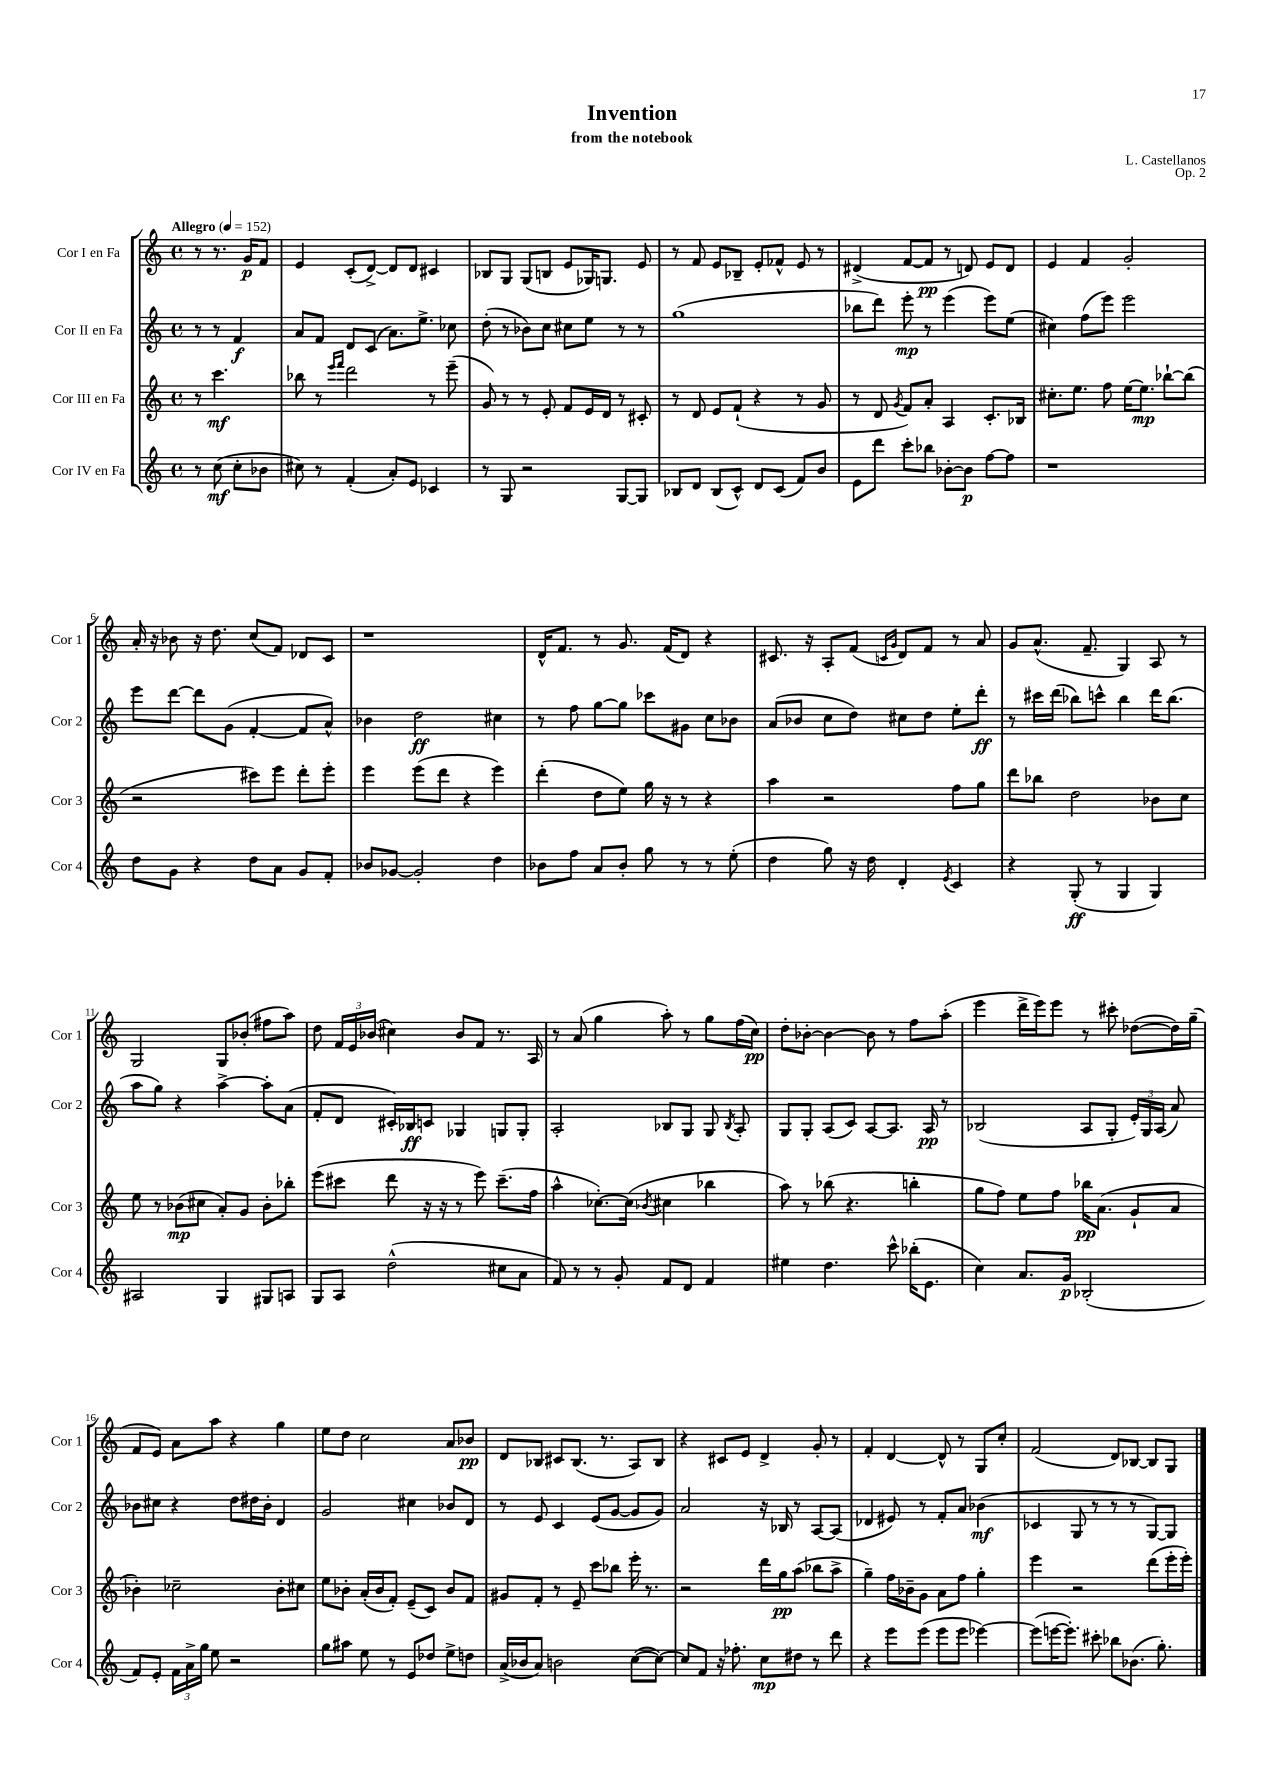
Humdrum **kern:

**kern	**kern	**kern	**kern
*staff4	*staff3	*staff2	*staff1
*clefG2	*clefG2	*clefG2	*clefG2
*k[]	*k[]	*k[]	*k[]
*M4/4	*M4/4	*M4/4	*M4/4
*met(c)	*met(c)	*met(c)	*met(c)
*MM152	*MM152	*MM152	*MM152
8r	8r	8r	8r
(8cc\	4.ccc\	8r	8.r
8cc'\L	.	4f/	.
.	.	.	16g/LK
8b-\J	.	.	8f/J
=	=	=	=
8cc#\)	8bb-\	8a/L	4e/
8r	8r	8f/J	.
.	16qqeee/LL	.	.
.	16qqfff/JJ	.	.
(4f'/	2ddd\	8d/L	(8c'/L
.	.	(8c/J	[8d^/J)
8a'/L)	.	8.a\L)	8d/]L
8e/J	.	.	8d/J
.	.	8.ee^\J	.
4c-/	8r	.	4c#/
.	(8eee~\	8cc-\	.
=	=	=	=
8r	8g/)	(8dd'\	8B-/L
8G/	8r	8r	8G/J
2r	8r	8b-\L)	(8G/L
.	8e'/	8cc\J	8B/J
.	8f/L	8cc#\L	8e/L
.	16e/L	8ee\J	16G-/K)
.	16d/JJ	.	8.G/J
[8G/L	8r	8r	.
8G/]J	8c#'/	8r	8e/
=	=	=	=
8B-/L	8r	(1gg	8r
8d/J	8d/	.	8f/
(8B-/L	8e/L	.	8e/L
8c^^/J)	(8f`/J	.	8B-~/J
8d/L	4r	.	8e'/L
(8c/J	.	.	8f-^^/J
8f/L)	8r	.	8e/
8b/J	8g/	.	8r
=	=	=	=
8e\L	8r	8bb-\L	(4d#^/
8ddd\J	8d/	8ddd\J)	.
.	8qg/	.	.
8ccc'\L	8f/L)	8eee'\	[8f/L
8bb-\J	8a'/J	8r	8f/]J
[8b-'\L	4A/	(4eee\	8r
8b-\]J	.	.	8d/)
[8ff\L	8.c'/L	8eee\L)	8e/L
8ff\]J	.	(8ee\J	8d/J
.	16B-/Jk	.	.
=	=	=	=
1r	8.cc#'\L	4cc#\)	4e/
.	8.ee\J	.	.
.	.	(8ff\L	4f/
.	8ff\	8eee\J)	.
.	[16ee\LK	2eee\	2g'/
.	8.ee\]J	.	.
.	[8bb-`\L	.	.
.	(8bb-\]J	.	.
=	=	=	=
8dd\L	2r	8eee\L	16a'/
.	.	.	16r
8g\J	.	[8ddd\J	8b-\
4r	.	8ddd\]L	16r
.	.	.	8.dd\
.	.	(8g\J	.
8dd\L	8ccc#\L)	[4f'/	(8cc/L
8a\J	8eee\J	.	8f/J)
8g/L	8ddd'\L	8f/]L	8d-/L
8f'/J	8eee'\J	8a^^/J)	8c/J
=	=	=	=
8b-/L	4eee\	4b-\	1r
[8g-/J	.	.	.
2g-'/]	(8eee\L	2dd\	.
.	8ddd\J	.	.
.	4r	.	.
4dd\	4eee\)	4cc#\	.
=	=	=	=
8b-\L	(4ddd'\	8r	16d^^/LK
.	.	.	8.f/J
8ff\J	.	8ff\	.
8a/L	8dd\L	[8gg\L	8r
8b-'/J	8ee\J)	8gg\]J	8.g/
8gg\	16gg\	8ccc-\L	.
.	16r	.	(16f/LK
8r	8r	8g#\J	8d/J)
8r	4r	8cc\L	4r
(8ee'\	.	8b-\J	.
=	=	=	=
4dd\	4aa\	(8a/L	8.c#/
.	.	8b-/J	.
.	.	.	16r
8gg\)	2r	8cc\L	8A'/L
16r	.	8dd\J)	(8f/J
16dd\	.	.	.
.	.	.	16qqc/LL
.	.	.	16qqg/JJ
4d'/	.	8cc#\L	8d/L)
.	.	8dd\J	8f/J
8qe/	.	.	.
4c/	8ff\L	8ee'\L	8r
.	8gg\J	8ddd'\J	8a/
=	=	=	=
4r	8ddd\L	8r	8g/L
.	8bb-\J	16ccc#\LL	(8.a^^/J
.	.	(16ddd\JJ	.
(8G'/	2dd\	8bb-\L)	.
.	.	.	8.f~/
8r	.	8ccc^^\J	.
4G/	.	4bb-\	4G/)
4G/)	8b-\L	16ddd\LK	8A/
.	.	(8.bb-\J	.
.	8cc\J	.	8r
=	=	=	=
2A#/	8ee\	8aa\L	2G/
.	8r	8gg\J)	.
.	(8b-\L	4r	.
.	8cc#\J	.	.
4G/	8a'/L)	[4aa^\	8G/L
.	8g/J	.	(8b-'/J
8G#/L	8b-'\L	8aa'\]L	8ff#\L
8A/J	8bb-'\J	(8a\J	8aa\J)
=	=	=	=
8G/L	(8eee\L	8f'/L	8dd\
8A/J	8ccc#\J	8d/J	24f/LL
.	.	.	24e/
.	.	.	(24b-/JJ
(2dd^^\	8ddd\	16c#'/LL)	4cc#\)
.	.	16B-/J	.
.	16r	8c/J	.
.	16r	.	.
.	8r	4G-/	8b-/L
.	8eee\)	.	8f/J
8cc#\L	(8.ccc#~\L	8G/L	8.r
8a\J	.	8G'/J	.
.	16ff\Jk	.	16A/
=	=	=	=
8f/)	4aa^^\	2A'/	8r
8r	.	.	(8a/
8r	[8.cc-'\L)	.	4gg\
8g'/	.	.	.
.	(16cc-\]Jk	.	.
.	8qb-/	.	.
8f/L	4cc#\	8B-/L	8aa'\)
8d/J	.	8G/J	8r
4f/	4bb-\	8G/	8gg\L
.	.	8qB-/	.
.	.	8A'/	(16ff\L
.	.	.	16cc\JJ)
=	=	=	=
4ee#\	8aa\)	8G/L	8dd'\L
.	8r	8G'/J	[8b-'\J
4.dd\	(8bb-\	(8A/L	4b-\_
.	4.r	8c/J)	.
.	.	[8A/L	8b-\]
8ccc^^\	.	8.A/]J	8r
(16bb-'\LK	4bb'\	.	8ff\L
8.e\J	.	16A/	.
.	.	8r	(8aa'\J
=	=	=	=
4cc\)	8gg\L	(2B-/	4eee\
.	8ff\J)	.	.
8.a/L	8ee\L	.	16ddd^\LL
.	.	.	16eee\J)
.	8ff\J	.	8eee\J
16g/Jk	.	.	.
(2B-'/	16bb-\LK	8A/L	8r
.	(8.a\J	.	.
.	.	8G'/J	8ccc#'\
.	8g`/L	24e'/LL)	([8dd-\L
.	.	24G/	.
.	.	(24A/JJ	.
.	8a/J	8a/)	16dd-\]L)
.	.	.	(16gg~\JJ
=	=	=	=
8f/L)	4b-'\)	8b-\L	8f/L
8e'/J	.	8cc#\J	8e/J)
24f\LL	2cc-~\	4r	8a\L
24a^\	.	.	.
24gg\JJ	.	.	.
8ee\	.	.	8aa\J
2r	.	8dd\L	4r
.	.	16dd#\L	.
.	.	16b-'\JJ	.
.	8b-'\L	4d/	4gg\
.	8cc#\J	.	.
=	=	=	=
8gg\L	8ee\L	2g/	8ee\L
8aa#\J	8b-'\J	.	8dd\J
8ee\	(16a'/LL	.	2cc\
.	16b-/J	.	.
8r	8f'/J)	.	.
8e/L	(8e~/L	4cc#\	.
8dd-/J	8c/J)	.	.
8ee^\L	8b-/L	8b-/L	8a/L
8dd\J	8f/J	8d/J	8b-/J
=	=	=	=
(16a^/LL	8g#/L	8r	8d/L
16b-/J	.	.	.
8a/J)	8f'/J	8e/	8B-/J
2b\	8r	4c/	8c#/L
.	8e~/	.	(8.B-/J
.	8ccc\L	(8e/L	.
.	.	.	8.r
.	8bb-\J	[8g/J	.
([8cc\L	16eee'\	8g/]L	8A/L)
.	8.r	.	.
8cc\_J)	.	8g/J)	8B-/J
=	=	=	=
8cc/]L	2r	2a/	4r
8f/J	.	.	.
16r	.	.	8c#/L
8.ff-'\	.	.	.
.	.	.	8e/J
8cc\L	16ddd\LL	16r	4d^/
.	16gg\J	16B-/	.
8dd#\J	(8aa\J	8r	.
8r	8bb-\L	[8A/L	8g'/
8ddd\	8aa^\J	(8A/]J	8r
=	=	=	=
4r	4gg~\)	4d-/	4f'/
8eee\L	16ff\LL	8e#/)	[4d/
.	16b-~\J	.	.
(8eee\J	8g\J	8r	.
8eee\L	8a\L	8f'/L	8d^^/]
8eee\J	8ff\J	8a/J	8r
[4eee-\)	4gg'\	(4b-\	8G/L
.	.	.	8cc'/J
=	=	=	=
(8eee-\]L	4eee\	4c-/	(2f/
[16eee\K	.	.	.
8.eee'\]J)	.	.	.
.	2r	8G/	.
8ccc#'\	.	8r	.
8bb-\L	.	8r	8d/L)
(8.b-\J	.	8r	[8B-/J
.	(8ddd\L	[8G/L)	8B-/]L
8.gg'\)	.	.	.
.	16eee'\L	8G/]J	8G/J
.	16eee'\JJ)	.	.
==	==	==	==
*-	*-	*-	*-
